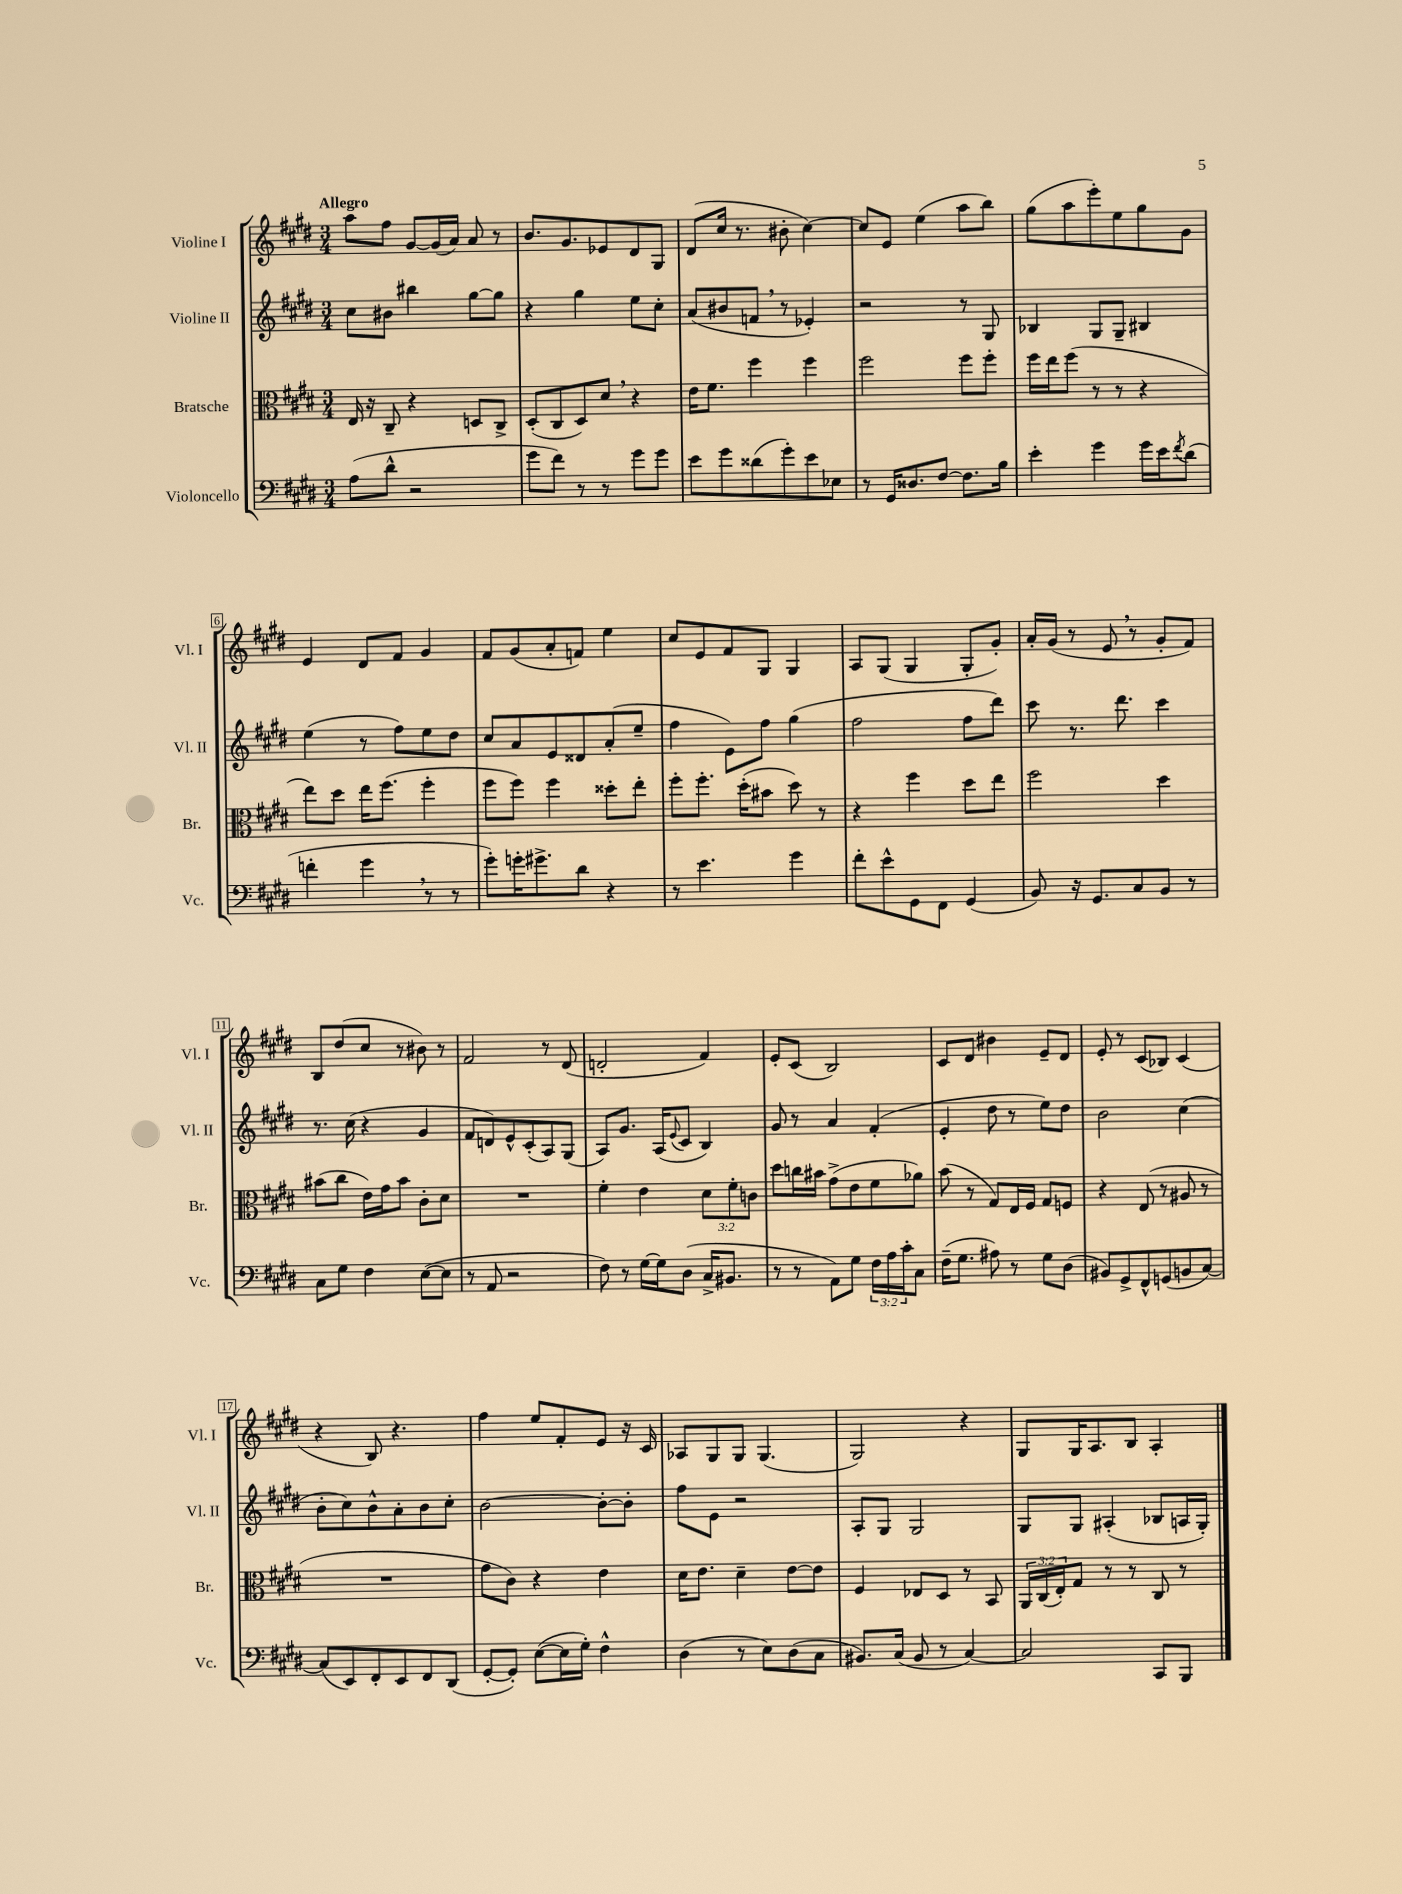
<<
\new StaffGroup <<
\new Staff = "s0" \with { instrumentName = "Violine I" shortInstrumentName = "Vl. I" } {
    \clef treble \key e \major \numericTimeSignature \time 3/4 \tempo "Allegro"
    a''8 fis''8 gis'8~ gis'16( a'16) a'8 r8 |
    b'8. gis'8. ees'8 dis'8 gis8 |
    dis'8( cis''16 r8. bis'8-. cis''4~) |
    cis''8 e'8 e''4( a''8 b''8) |
    gis''8( a''8 e'''8-.) e''8 gis''8 gis'8 |
    e'4 dis'8 fis'8 gis'4 |
    fis'8 gis'8( a'8-. f'8) e''4 |
    cis''8 e'8 fis'8 gis8 gis4 |
    a8 gis8( gis4 gis8-. gis'8-.) |
    a'16-. gis'16( r8 e'8 \breathe r8 gis'8-. fis'8) |
    b8 dis''8( cis''8 r8 bis'8) r8 |
    fis'2 r8 dis'8( |
    d'2-. fis'4) |
    e'8-. cis'8( b2) |
    cis'8 dis'8 bis'4 e'8-- dis'8 |
    e'8-. r8 cis'8( bes8) cis'4( |
    r4 b8) r4. |
    fis''4 e''8 fis'8-. e'8 r16 cis'16 |
    aes8 gis8 gis8 gis4.( |
    gis2) r4 |
    gis8 gis16 a8. b8 a4-. \bar "|." |
}
\new Staff = "s1" \with { instrumentName = "Violine II" shortInstrumentName = "Vl. II" } {
    \clef treble \key e \major \numericTimeSignature \time 3/4
    cis''8 bis'8 bis''4 gis''8~ gis''8 |
    r4 gis''4 e''8 cis''8-. |
    a'8( bis'8 f'8 \breathe r8 ees'4-.) |
    r2 r8 gis8 |
    bes4 gis8 gis8-- bis4 |
    e''4( r8 fis''8) e''8 dis''8 |
    cis''8 a'8 e'8 disis'8 a'8-.( e''8-- |
    fis''4 e'8) fis''8 gis''4( |
    fis''2 fis''8 dis'''8) |
    cis'''8 r8. dis'''8. cis'''4 |
    r8. cis''16( r4 gis'4 |
    fis'8 d'8) e'8-^ cis'8-.( a8) gis8( |
    a8) gis'8. a16( \appoggiatura { e'8 } cis'8 b4) |
    gis'8 r8 a'4 fis'4-.( |
    e'4-. dis''8 r8 e''8) dis''8 |
    b'2 cis''4( |
    b'8-. cis''8) b'8-^ a'8-. b'8 cis''8-. |
    b'2~ b'8~-. b'8-. |
    fis''8 e'8 r2 |
    a8-. gis8 gis2 |
    gis8 gis8 ais4-.( bes8 a16 gis16-.) \bar "|." |
}
\new Staff = "s2" \with { instrumentName = "Bratsche" shortInstrumentName = "Br." } {
    \clef alto \key e \major \numericTimeSignature \time 3/4 \override Staff.TupletNumber.text = #tuplet-number::calc-fraction-text
    e16 r16 cis8-- r4 d8 cis8-> |
    dis8-.( cis8 dis8) dis'8 \breathe r4 |
    e'16 fis'8. fis''4 fis''4 |
    fis''2 fis''8 fis''8-. |
    fis''16 e''16 fis''8( r8 r8 r4 |
    e''8) dis''8 e''16 fis''8.( fis''4-. |
    fis''8 fis''8) fis''4 disis''8-. e''8-. |
    fis''8-. fis''8.-. dis''16-.( bis'8 dis''8) r8 |
    r4 fis''4 dis''8 e''8 |
    fis''2 dis''4 |
    bis'8( cis''8 e'16) gis'16 bis'8 cis'8-. dis'8 |
    R2. |
    fis'4-. e'4 \tuplet 3/2 { dis'8 fis'8-. c'8 } |
    dis''8 c''16 bis'16 gis'8->( e'8 fis'8 aes'8) |
    b'8( r8 gis8) e16 fis16 gis8 f8 |
    r4 e8( r8 ais8 r8 |
    R2. |
    gis'8 cis'8) r4 e'4 |
    dis'16 e'8. dis'4-- e'8~ e'8 |
    fis4 ees8 dis8 r8 b,8 |
    \tuplet 3/2 { a,16 cis16( e16-.) } gis8 r8 r8 cis8 r8 \bar "|." |
}
\new Staff = "s3" \with { instrumentName = "Violoncello" shortInstrumentName = "Vc." } {
    \clef bass \key e \major \numericTimeSignature \time 3/4 \override Staff.TupletNumber.text = #tuplet-number::calc-fraction-text
    a8( dis'8-^ r2 |
    gis'8 fis'8) r8 r8 gis'8 gis'8 |
    e'8 gis'8 disis'8( gis'8-.) e'8 ees8 |
    r8 gis,16 disis8. fis8~ fis8. b16 |
    e'4-. gis'4 gis'16 e'16 \acciaccatura { fis'8 } dis'8( |
    f'4-. gis'4 \breathe r8 r8 |
    gis'8-.) g'16-. gis'8.-> dis'8 r4 |
    r8 e'4. gis'4 |
    fis'8-. e'8-^ gis,8 fis,8 gis,4( |
    b,8) r16 gis,8. cis8 b,8 r8 |
    cis8 gis8 fis4 e8~( e8 |
    r8 a,8 r2 |
    fis8) r8 gis16~ gis16 dis8( cis16-> bis,8. |
    r8 r8 a,8) gis8 \tuplet 3/2 { fis16 a16 cis'16-. } cis8 |
    fis16--( gis8. ais8) r8 gis8 dis8( |
    bis,8) gis,8-> fis,8-^ g,8( b,8 cis8~) |
    cis8( e,8) fis,8-. e,8 fis,8 dis,8( |
    gis,8~-. gis,8-.) e8~( e16 gis16-.) fis4-^ |
    dis4( r8 e8) dis8( cis8 |
    bis,8.) cis16( bis,8 r8 cis4~) |
    cis2 cis,8 b,,8 \bar "|." |
}
>>
>>
\layout { \context { \Score \override BarNumber.stencil = #(make-stencil-boxer 0.1 0.3 ly:text-interface::print) } }
